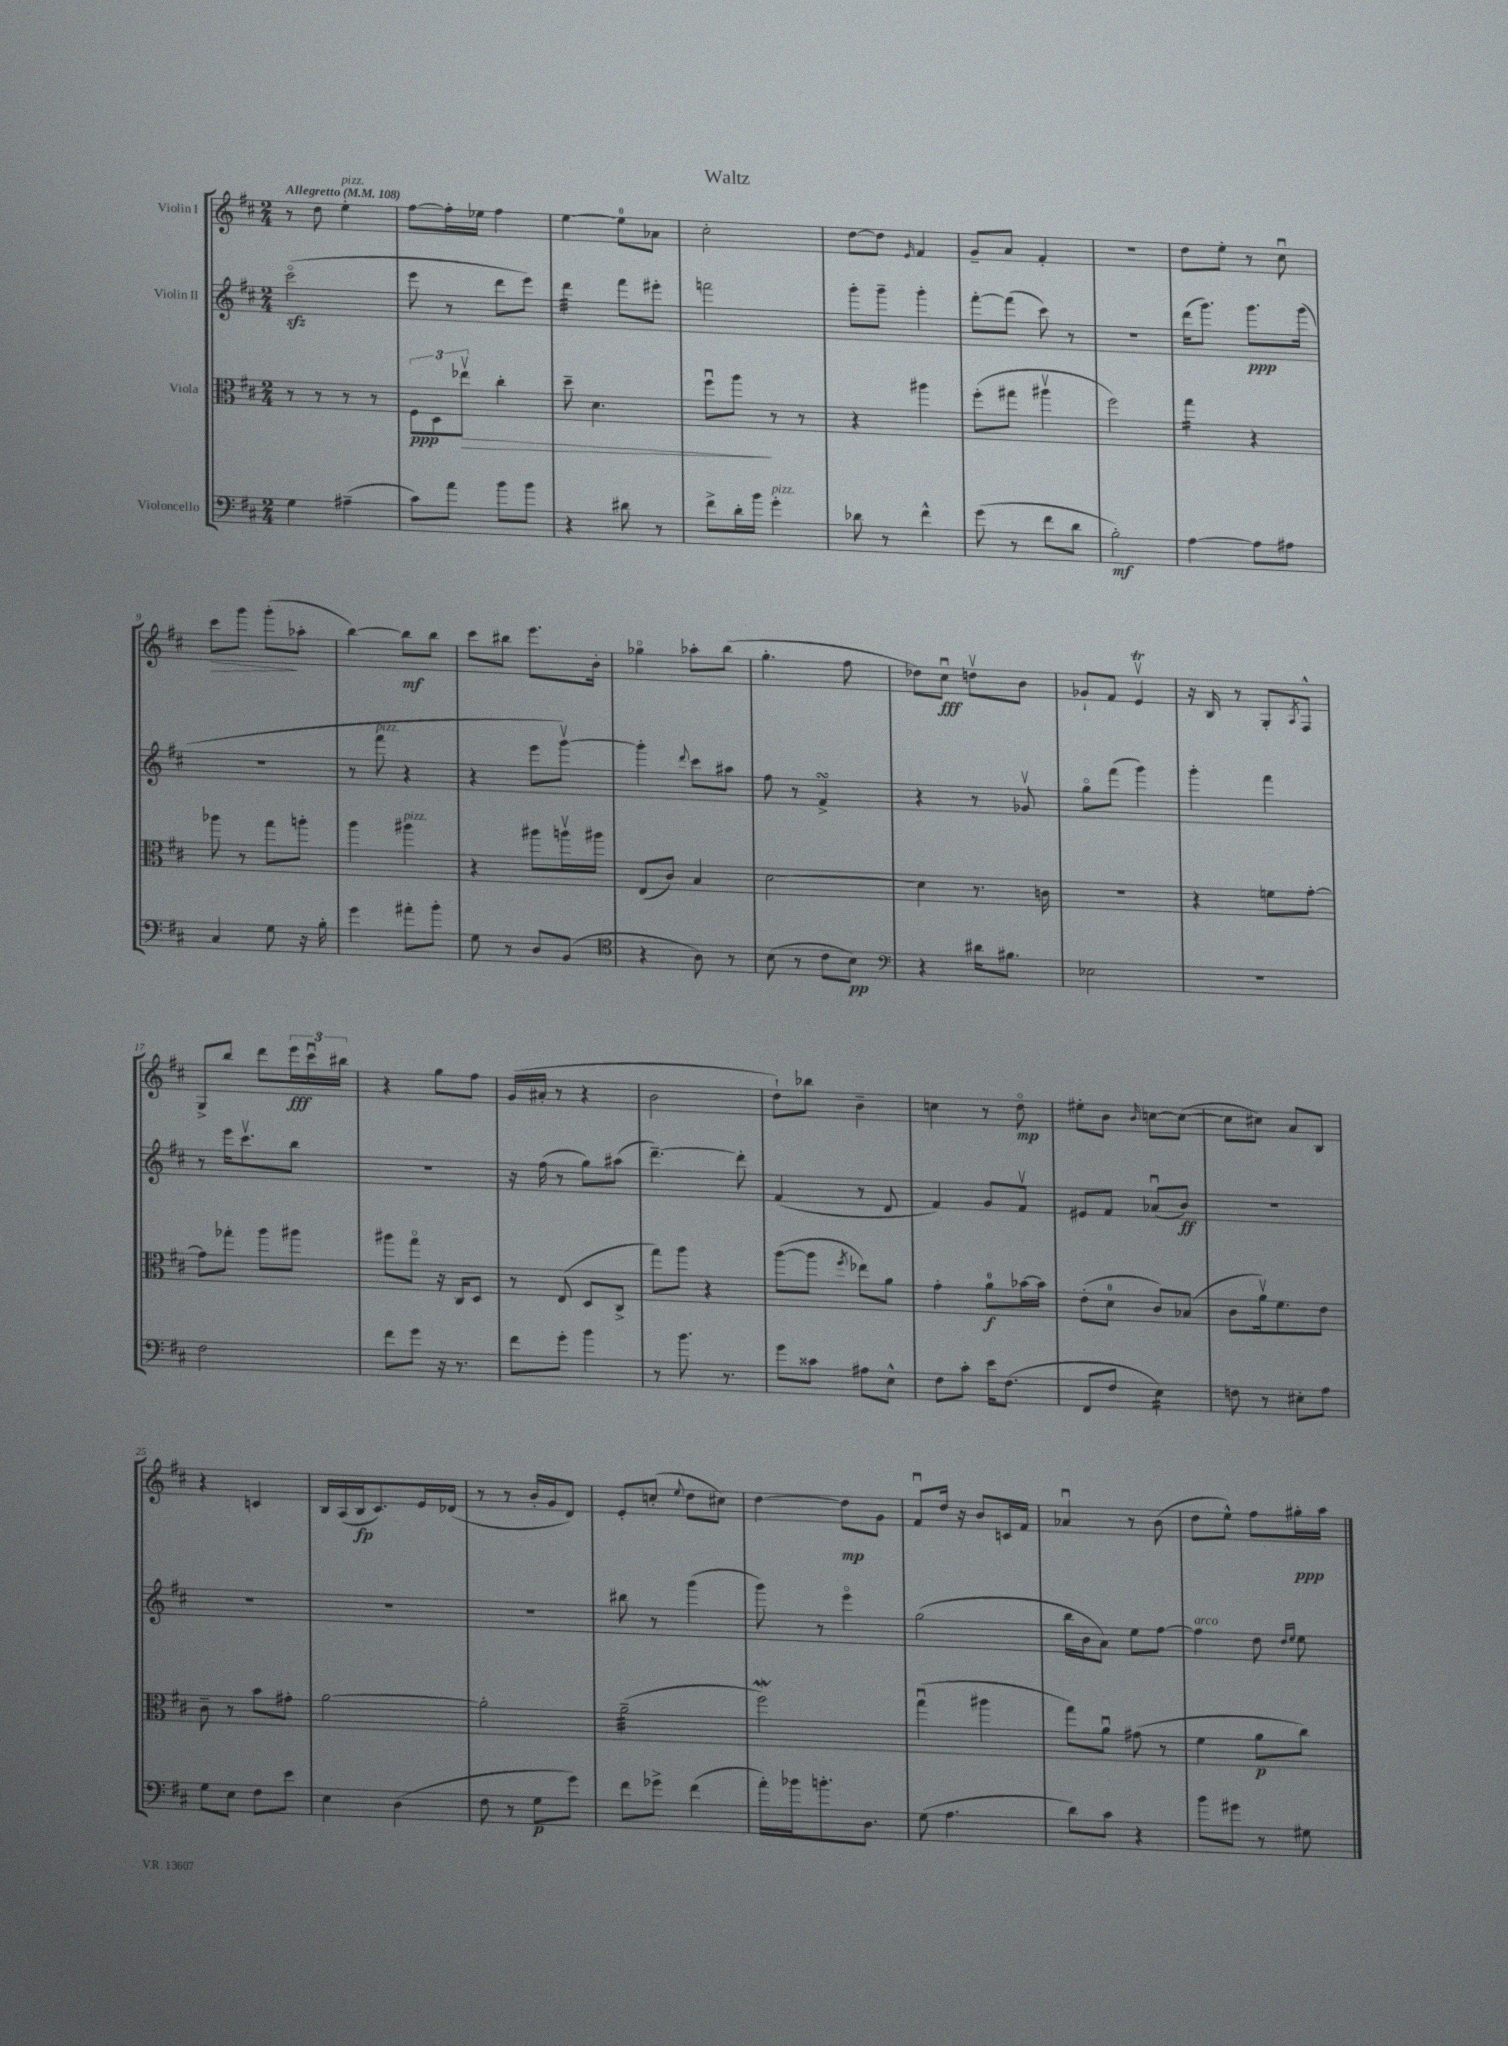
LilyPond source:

\header { title = "Waltz" }
<<
\new StaffGroup <<
\new Staff = "s0" \with { instrumentName = "Violin I" } {
    \clef treble \key d \major \numericTimeSignature \time 2/4 \tempo "Allegretto" 4 = 108
    r8 d''8 e''4-.^\markup { \italic "pizz." } |
    fis''8~ fis''16-. ees''16 fis''4 |
    e''4~ e''8-0 aes'8 |
    cis''2-. |
    d''8~ d''8 \grace { e'16 } fis'4 |
    g'8-- a'8 fis'4-. |
    r2 |
    d''8 e''8-. r8 cis''8\downbow |
    cis'''8\> g'''8 g'''8-.\!( aes''8-. |
    b''4~) b''8\mf b''8 |
    cis'''8 bis''8 e'''8. b'16-. |
    ges''4\flageolet aes''8-. b''8( |
    g''4.-. fis''8 |
    des''8) cis''8\downbow\fff d''8\upbow b'8 |
    ges'8-! fis'8 e'4\upbow\trill |
    r16 b16 r8 g8-. \acciaccatura { a8 } fis8-^ |
    g8-> b''8 d'''8 \tuplet 3/2 { e'''16\fff cis'''16\downbow bis''16 } |
    r4 g''8 fis''8 |
    g'16( ais'16-. r8 r4 |
    b'2 |
    d''8-!) bes''8 b'4-- |
    c''4 r8 d''8\flageolet\mp |
    eis''8-. b'8 \grace { b'16 } c''8~ c''8~( |
    c''8 cis''8) a'8 b8 |
    r4 c'4 |
    b16 a16( b16\fp cis'8.) e'16 des'16( |
    r8 r8 b'16-. g'16 d'8) |
    e'8-. c''8-.( \appoggiatura { e''8 } d''8 cis''8) |
    d''4~ d''8\mp g'8 |
    fis'8\downbow d''16 r16 b'8 c'16 fis'16 |
    aes'4\downbow r8 b'8( |
    d''8 e''8-^) fis''8 gis''16-.\ppp a''16 \bar "|." |
}
\new Staff = "s1" \with { instrumentName = "Violin II" } {
    \clef treble \key d \major \numericTimeSignature \time 2/4
    cis'''2\flageolet\sfz( |
    e'''8 r8 d'''8 e'''8) |
    d'''4:32 fis'''8 eis'''8-. |
    f'''2 |
    g'''8-. g'''8-- g'''4-. |
    fis'''8~-. fis'''8( cis'''8) r8 |
    r2 |
    d'''16( g'''8.) g'''8.\ppp g'''16( |
    R2 |
    r8 fis'''8^\markup { \italic "pizz." } r4 |
    r4 e'''8 g'''8~\upbow) |
    g'''4-. \appoggiatura { d'''8 } cis'''8 ais''8 |
    fis''8 r8 fis'4->\turn |
    r4 r8 ges'8\upbow |
    g''8\flageolet fis'''8( g'''4) |
    g'''4-. fis'''4 |
    r8 e'''16 cis'''8.\upbow b''8 |
    r2 |
    r16 fis''16( r8 g''8) ais''8( |
    d'''4.~--) d'''8-. |
    fis'4( r8 d'8 |
    fis'4) g'8 fis'8\upbow |
    eis'8 fis'8 aes'8\downbow( b'8\ff) |
    R2 |
    R2 |
    R2 |
    R2 |
    bis''8 r8 g'''4( |
    g'''8) r8 e'''4\flageolet |
    g''2( |
    b''16 b'16 a'8) e''8 fis''8~ |
    fis''4^\markup { \italic "arco" } d''8 \grace { d''16 e''16 } e''8 \bar "|." |
}
\new Staff = "s2" \with { instrumentName = "Viola" } {
    \clef alto \key d \major \numericTimeSignature \time 2/4
    r8 r8 r8 r8 |
    \tuplet 3/2 { fis8\ppp d8 ees''8\upbow\> } cis''4-. |
    d''8-- d'4. |
    fis''8\downbow a''8\! r8 r8 |
    r4 ais''4 |
    fis''8-.( gis''8 ais''4\upbow |
    fis''2) |
    g''4:16 r4 |
    aes''8 r8 g''8 a''8-. |
    a''4 ais''4^\markup { \italic "pizz." } |
    r4 ais''8 a''16\upbow ais''16 |
    e8( cis'8) b4 |
    d'2~ |
    d'4 r8. c'16 |
    R2 |
    r4 f'8 g'8~-. |
    g'8 ges''8-. a''8 ais''8 |
    ais''8 g''8\flageolet r16 cis16 d8 |
    r8 e8( d8 cis8-> |
    g''8) a''8 r4 |
    a''8~( a''8 \acciaccatura { fis''8 } ees''8) a'8 |
    g'4-. a'8-0\f bes'16~ bes'16 |
    e'8-.( d'8-0 cis'8) bes8( |
    cis'8 a'16\upbow) fis'8. e'8 |
    cis'8-- r8 b'8 gis'8-. |
    a'2~ |
    a'2-. |
    a'2:32--( |
    fis''2\mordent) |
    g''4\downbow( ais''4 |
    g''8) a'8\downbow gis'8( r8 |
    fis'4 a'8\p cis''8) \bar "|." |
}
\new Staff = "s3" \with { instrumentName = "Violoncello" } {
    \clef bass \key d \major \numericTimeSignature \time 2/4
    g4 ais4--( |
    cis'8) a'8 b'8 b'8 |
    r4 dis'8 r8 |
    fis'8-> d'16-. b'16 g'4-.^\markup { \italic "pizz." } |
    des'8 r8 fis'4-^ |
    g'8( r8 fis'8 d'8 |
    b2-.\mf) |
    a4~ a8 ais8 |
    cis4 g8 r16 b16-. |
    g'4 ais'8-. b'8-. |
    g8 r8 d8 b,8( |
    \clef tenor r4 a8) r8 |
    b8( r8 cis'8 b8\pp) |
    \clef bass r4 dis'16 bis8. |
    ees2 |
    r2 |
    fis2 |
    fis'8 g'8 r16 r8. |
    fis'8 g'8-. b'4 |
    r8 b'8. r8. |
    g'8 cisis'8 ais8 e8-^ |
    fis8 cis'8-. e'16 fis8.( |
    fis,8 fis8 e4:16) |
    f8 r8 eis8-. a8 |
    g8 e8 fis8 e'8 |
    e4 d4( |
    fis8 r8 g8\p g'8) |
    fis'8 ges'8-> fis'4( |
    a'16-.) bes'16 b'8.-. d8. |
    g8( a4. |
    d'8) cis'8 r4 |
    b'8 gis'8 r8 gis8 \bar "|." |
}
>>
>>
